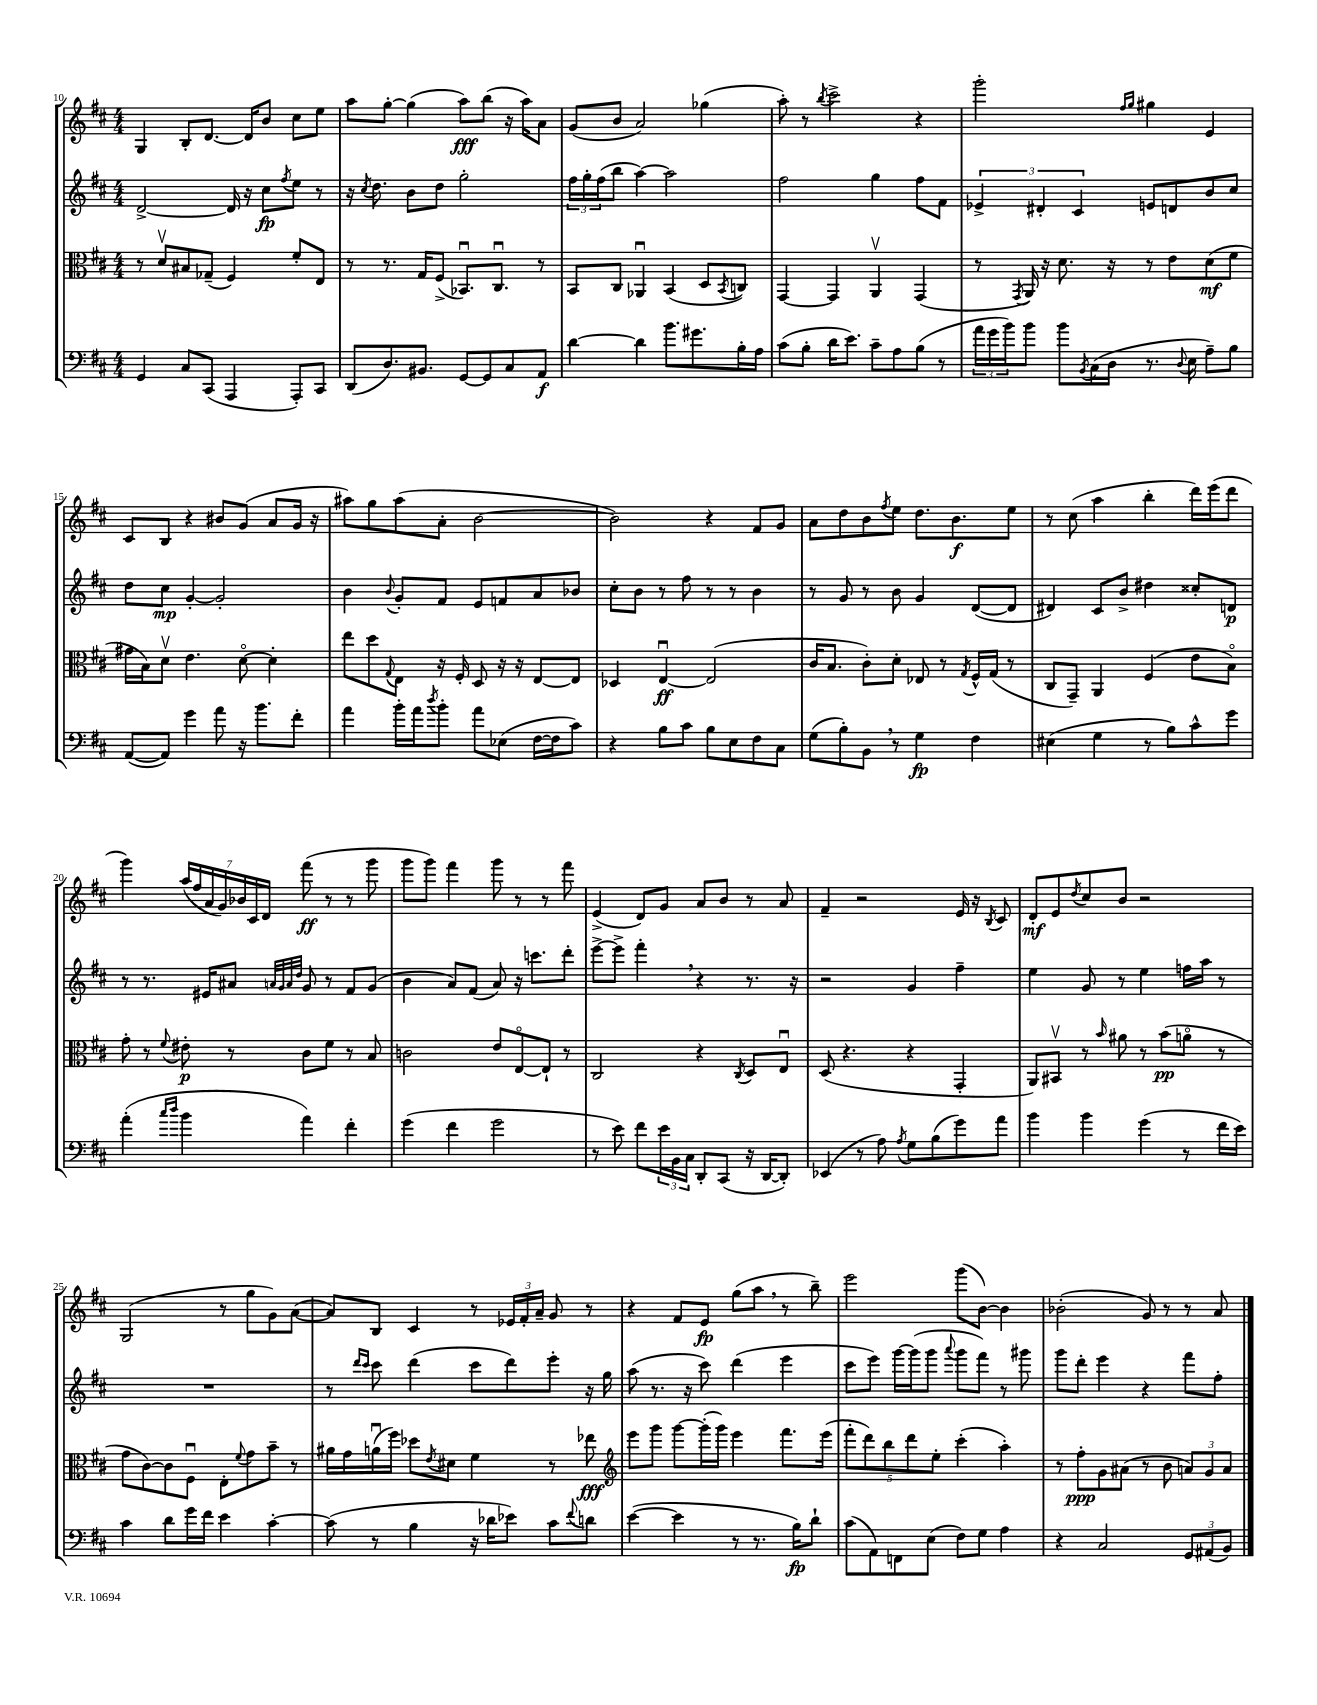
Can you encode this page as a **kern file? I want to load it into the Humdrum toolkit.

**kern	**dynam	**kern	**dynam	**kern	**dynam	**kern	**dynam
*part4	*part4	*part3	*part3	*part2	*part2	*part1	*part1
*staff4	*staff4	*staff3	*staff3	*staff2	*staff2	*staff1	*staff1
*clefF4	*	*clefC3	*	*clefG2	*	*clefG2	*
*k[f#c#]	*	*k[f#c#]	*	*k[f#c#]	*	*k[f#c#]	*
*M4/4	*	*M4/4	*	*M4/4	*	*M4/4	*
=10	=10	=10	=10	=10	=10	=10	=10
4GG/	.	8r	.	[2d^/	.	4G/	.
.	.	8dv/L	.	.	.	.	.
8C#/L	.	8B#X/	.	.	.	8B'/L	.
(8CC#/J	.	(8G-X~/J	.	.	.	[8.d/J	.
4AAA/	.	4F#/)	.	16d/]	.	.	.
.	.	.	.	16r	.	16d/KL]	.
.	.	.	.	8cc#\L	fp	8b/J	.
.	.	.	.	8qff#/	.	.	.
8AAA'/L)	.	8f#'/L	.	8ee\J	.	8cc#\L	.
8CC#/J	.	8E/J	.	8r	.	8ee\J	.
=11	=11	=11	=11	=11	=11	=11	=11
(8DD/L	.	8r	.	16r	.	8aa\L	.
.	.	.	.	8qcc#/	.	.	.
.	.	.	.	8.dd\	.	.	.
8.D/)	.	8.r	.	.	.	[8gg'\J	.
.	.	.	.	8b\L	.	(4gg\]	.
8.BB#X/J	.	16G/KL	.	.	.	.	.
.	.	(8F#^/J	.	8dd\J	.	.	.
[8GG/L	.	8.BB-Xu/L)	.	2gg'\	.	8aa\L)	fff
8GG/]	.	.	.	.	.	(8bb\J	.
.	.	8.C#u/J	.	.	.	.	.
8C#/	.	.	.	.	.	16r	.
.	.	.	.	.	.	16aa\KL)	.
8AA/J	f	8r	.	.	.	8a\J	.
=12	=12	=12	=12	=12	=12	=12	=12
[4d\	.	8BB/L	.	24ff#\LL	.	(8g/L	.
.	.	.	.	24gg'\	.	.	.
.	.	.	.	(24ff#\J	.	.	.
.	.	8C#/J	.	8bb\J	.	8b/J	.
4d\]	.	4AA-Xu/	.	[4aa\)	.	2a/)	.
8.b\L	.	(4BB/	.	2aa\]	.	.	.
8.g#X\	.	.	.	.	.	.	.
.	.	8D/L	.	.	.	(4gg-X\	.
.	.	8qBB/	.	.	.	.	.
16B'\L	.	8Cn/J)	.	.	.	.	.
16A\JJ	.	.	.	.	.	.	.
=13	=13	=13	=13	=13	=13	=13	=13
(8c#\L	.	[4GG/	.	2ff#\	.	8aa'\)	.
8B'\J	.	.	.	.	.	8r	.
.	.	.	.	.	.	8qbb/	.
16d\KL	.	4GG/]	.	.	.	2ccc#^\	.
8.e\J)	.	.	.	.	.	.	.
8c#~\L	.	4AAv/	.	4gg\	.	.	.
8A\	.	.	.	.	.	.	.
(8B\J	.	(4GG/	.	8ff#\L	.	4r	.
8r	.	.	.	8f#\J	.	.	.
=14	=14	=14	=14	=14	=14	=14	=14
24a\LL	.	8r	.	6e-X^/	.	2ggg'\	.
24g\	.	.	.	.	.	.	.
24b\J)	.	.	.	.	.	.	.
.	.	8qGG/	.	.	.	.	.
8b\J	.	16AA/)	.	.	.	.	.
.	.	.	.	6d#X'/	.	.	.
.	.	16r	.	.	.	.	.
8b\L	.	8.d\	.	.	.	.	.
.	.	.	.	6c#/	.	.	.
8qBB/	.	.	.	.	.	.	.
(16C#\L	.	.	.	.	.	.	.
16D\JJ	.	16r	.	.	.	.	.
.	.	.	.	.	.	16qqff#/LL	.
.	.	.	.	.	.	16qqgg/JJ	.
8.r	.	8r	.	8en/L	.	4gg#X\	.
.	.	8e\L	.	8dn/	.	.	.
8qqD/	.	.	.	.	.	.	.
16E\	.	.	.	.	.	.	.
8A~\L)	.	(8d\	mf	8b/	.	4e/	.
8B\J	.	8f#\J	.	8cc#/J	.	.	.
!!LO:LB:g=z
=15	=15	=15	=15	=15	=15	=15	=15
([8AA/L	.	16g#X\LL	.	8dd\L	.	8c#/L	.
.	.	16B\J)	.	.	.	.	.
8AA/J])	.	8dv\J	.	8cc#\J	mp	8B/J	.
4g\	.	4.e\	.	[4g'/	.	4r	.
8a\	.	.	.	2g'/]	.	8b#X/L	.
16r	.	[8d\	.	.	.	(8g/J	.
8.b\L	.	.	.	.	.	.	.
.	.	4d'\]	.	.	.	8a/L	.
8f#'\J	.	.	.	.	.	16g/Jk	.
.	.	.	.	.	.	16r	.
=16	=16	=16	=16	=16	=16	=16	=16
4a\	.	8ee\L	.	4b\	.	8aa#X\L)	.
.	.	8dd\	.	.	.	8gg\	.
.	.	8qqG/	.	8qqb/	.	.	.
16b'\LL	.	8E\J	.	8g'/L	.	(8aa#\	.
16a\J	.	.	.	.	.	.	.
8qdd/	.	.	.	.	.	.	.
8b'\J	.	16r	.	8f#/J	.	8a'\J	.
.	.	16F#'/	.	.	.	.	.
8a\L	.	8D/	.	8e/L	.	[2b\	.
(8E-X\J	.	16r	.	8fn/	.	.	.
.	.	16r	.	.	.	.	.
[16F#\LL	.	[8E/L	.	8a/	.	.	.
16F#\J]	.	.	.	.	.	.	.
8c#\J)	.	8E/J]	.	8b-X/J	.	.	.
=17	=17	=17	=17	=17	=17	=17	=17
4r	.	4D-X/	.	8cc#'\L	.	2b\])	.
.	.	.	.	8b\J	.	.	.
8B\L	.	[4Eu/	ff	8r	.	.	.
8c#\J	.	.	.	8ff#\	.	.	.
8B\L	.	(2E/]	.	8r	.	4r	.
8E\	.	.	.	8r	.	.	.
8F#\	.	.	.	4b\	.	8f#/L	.
8C#\J	.	.	.	.	.	8g/J	.
=18	=18	=18	=18	=18	=18	=18	=18
(8G\L	.	16c#/KL	.	8r	.	8a\L	.
.	.	8.B/J	.	.	.	.	.
8B'\)	.	.	.	8g/	.	8dd\	.
8BB,\J	.	8c#'\L)	.	8r	.	8b\	.
.	.	.	.	.	.	8qff#/	.
8r	.	8d'\J	.	8b\	.	8ee\J	.
4G\	fp	8E-X/	.	4g/	.	8.dd\L	.
.	.	8r	.	.	.	.	.
.	.	.	.	.	.	8.b\	f
.	.	8qG/	.	.	.	.	.
4F#\	.	16F#^^/LL	.	([8d/L	.	.	.
.	.	(16G/JJ	.	.	.	.	.
.	.	8r	.	8d/J]	.	8ee\J	.
=19	=19	=19	=19	=19	=19	=19	=19
(4E#X\	.	8C#/L	.	4d#X/)	.	8r	.
.	.	8GG~/J)	.	.	.	(8cc#\	.
4G\	.	4AA/	.	8c#/L	.	4aa\	.
.	.	.	.	8b^/J	.	.	.
8r	.	(4F#/	.	4dd#X\	.	4bb'\	.
8B\L)	.	.	.	.	.	.	.
8c#^^\	.	8e\L	.	8cc##X'/L	.	16ddd\LL)	.
.	.	.	.	.	.	(16eee\J	.
8g\J	.	8B\J)	.	8dn/J	p	8ddd\J	.
!!LO:LB:g=z
=20	=20	=20	=20	=20	=20	=20	=20
(4a'\	.	8g'\	.	8r	.	4ggg\)	.
.	.	8r	.	8.r	.	.	.
16qqcc#/LL	.	.	.	.	.	.	.
16qqdd/JJ	.	8qqf#/	.	.	.	.	.
4b\	.	8e#X'\	p	.	.	(28aa/LL	.
.	.	.	.	.	.	28ff#/	.
.	.	.	.	16e#X/KL	.	.	.
.	.	.	.	.	.	28a/	.
.	.	.	.	.	.	28g/)	.
.	.	8r	.	8a#X/J	.	.	.
.	.	.	.	.	.	28b-X/	.
.	.	.	.	.	.	28c#/	.
.	.	.	.	.	.	28d/JJ	.
.	.	.	.	32qqan/LLL	.	.	.
.	.	.	.	32qqg/	.	.	.
.	.	.	.	32qqa/	.	.	.
.	.	.	.	32qqdd/JJJ	.	.	.
4a\)	.	8c#\L	.	8g/	.	(8fff#\	ff
.	.	8f#\J	.	8r	.	8r	.
4f#'\	.	8r	.	8f#/L	.	8r	.
.	.	8B/	.	(8g/J	.	8ggg\	.
=21	=21	=21	=21	=21	=21	=21	=21
(4g\	.	2cn\	.	4b\	.	8ggg\L	.
.	.	.	.	.	.	8ggg\J)	.
4f#\	.	.	.	8a/L)	.	4fff#\	.
.	.	.	.	(8f#/J	.	.	.
2g\	.	8e/L	.	8a/)	.	8ggg\	.
.	.	[8E/	.	16r	.	8r	.
.	.	.	.	8.cccn\L	.	.	.
.	.	8E`/J]	.	.	.	8r	.
.	.	8r	.	8ddd'\J	.	8fff#\	.
=22	=22	=22	=22	=22	=22	=22	=22
8r	.	2C#/	.	[8eee^\L	.	(4e^/	.
8e\)	.	.	.	8eee^\J]	.	.	.
8f#\L	.	.	.	4fff#',\	.	8d/L)	.
24e\L	.	.	.	.	.	8g/J	.
24BB\	.	.	.	.	.	.	.
24C#\JJ	.	.	.	.	.	.	.
8DD'/L	.	4r	.	4r	.	8a/L	.
(8CC#/J	.	.	.	.	.	8b/J	.
.	.	8qC#/	.	.	.	.	.
16r	.	8D/L	.	8.r	.	8r	.
[16DD/KL	.	.	.	.	.	.	.
8DD'/J])	.	8Eu/J	.	.	.	8a/	.
.	.	.	.	16r	.	.	.
=23	=23	=23	=23	=23	=23	=23	=23
(4EE-X/	.	(8D/	.	2r	.	4f#~/	.
.	.	4.r	.	.	.	.	.
8r	.	.	.	.	.	2r	.
8A\)	.	.	.	.	.	.	.
8qA/	.	.	.	.	.	.	.
8G\L	.	4r	.	4g/	.	.	.
(8B\	.	.	.	.	.	.	.
8g\)	.	4GG'/	.	4ff#~\	.	16e/	.
.	.	.	.	.	.	16r	.
.	.	.	.	.	.	8qB/	.
8a\J	.	.	.	.	.	8c#/	.
=24	=24	=24	=24	=24	=24	=24	=24
4b\	.	8AA/L)	.	4ee\	.	8d'/L	mf
.	.	8BB#Xv/J	.	.	.	8e/	.
.	.	.	.	.	.	8qdd/	.
4b\	.	8r	.	8g/	.	8cc#/	.
.	.	16qqb/	.	.	.	.	.
.	.	8a#X\	.	8r	.	8b/J	.
(4g\	.	8r	.	4ee\	.	2r	.
.	.	(8b\L	pp	.	.	.	.
8r	.	8an\J	.	16ffn\LL	.	.	.
.	.	.	.	16aa\JJ	.	.	.
16f#\LL	.	8r	.	8r	.	.	.
16e\JJ)	.	.	.	.	.	.	.
!!LO:LB:g=z
=25	=25	=25	=25	=25	=25	=25	=25
4c#\	.	8g\L	.	1r	.	(2G/	.
.	.	[8c#\)	.	.	.	.	.
8d\L	.	8c#\]	.	.	.	.	.
16g\L	.	8F#u\J	.	.	.	.	.
16f#\JJ	.	.	.	.	.	.	.
4e\	.	8E'\L	.	.	.	8r	.
.	.	8qqf#/	.	.	.	.	.
.	.	8g\	.	.	.	8gg\L	.
[4c#'\	.	8b~\J	.	.	.	8g\)	.
.	.	8r	.	.	.	([8a\J	.
=26	=26	=26	=26	=26	=26	=26	=26
(8c#\]	.	16a#X\LL	.	8r	.	8a/L])	.
.	.	16g\	.	.	.	.	.
.	.	.	.	16qqddd/LL	.	.	.
.	.	.	.	16qqccc#/JJ	.	.	.
8r	.	(16anu\	.	8ccc#\	.	8B/J	.
.	.	16ff#\JJ)	.	.	.	.	.
4B\	.	8dd-X\L	.	(4ddd\	.	4c#/	.
.	.	8qe/	.	.	.	.	.
.	.	8d#X\J	.	.	.	.	.
16r	.	4f#\	.	8ccc#\L	.	8r	.
16d-X\KL	.	.	.	.	.	.	.
8e-X\J)	.	.	.	8ddd\)	.	24e-X/LL	.
.	.	.	.	.	.	24f#'/	.
.	.	.	.	.	.	24a~/JJ	.
8c#\L	.	8r	.	8eee'\J	.	8g/	.
8qqf#/	.	.	.	.	.	.	.
8dn\J	.	8ee-X\	fff	16r	.	8r	.
.	.	.	.	16gg\	.	.	.
=27	=27	=27	=27	=27	=27	=27	=27
*	*	*clefG2	*	*	*	*	*
([4e\	.	8eee\L	.	(8aa\	.	4r	.
.	.	8ggg\J	.	8.r	.	.	.
4e\]	.	[8ggg\L	.	.	.	8f#/L	.
.	.	.	.	16r	.	.	.
.	.	(16ggg'\L]	.	8ccc#\)	.	8e/J	fp
.	.	16ggg\JJ)	.	.	.	.	.
8r	.	4eee\	.	(4ddd\	.	(8gg\L	.
8.r	.	.	.	.	.	8aa,\J	.
.	.	8.fff#\L	.	4eee\	.	8r	.
16B\KL)	fp	.	.	.	.	.	.
8d`\J	.	.	.	.	.	8bb~\)	.
.	.	(16eee\Jk	.	.	.	.	.
=28	=28	=28	=28	=28	=28	=28	=28
(8c#\L	.	10fff#'\L	.	8ccc#\L	.	2eee\	.
.	.	10ddd\)	.	.	.	.	.
8AA\)	.	.	.	8eee\J)	.	.	.
.	.	10bb\	.	.	.	.	.
8FFn\	.	.	.	[16ggg\LL	.	.	.
.	.	10ddd\	.	.	.	.	.
.	.	.	.	(16ggg\J]	.	.	.
(8E\J	.	.	.	8ggg\J	.	.	.
.	.	10ee'\J	.	.	.	.	.
.	.	.	.	8qqaaa/	.	.	.
8F#\L)	.	(4ccc#'\	.	8ggg\L	.	(8ggg\L	.
8G\J	.	.	.	8fff#\J)	.	[8b\J)	.
4A\	.	4aa'\)	.	8r	.	4b\]	.
.	.	.	.	8ggg#X\	.	.	.
=29	=29	=29	=29	=29	=29	=29	=29
4r	.	8r	.	8ggg\L	.	(2b-X'\	.
.	.	8ff#'\L	ppp	8ddd'\J	.	.	.
2C#/	.	8g\	.	4eee\	.	.	.
.	.	(8a#X\J	.	.	.	.	.
.	.	8r	.	4r	.	8g/)	.
.	.	8b\	.	.	.	8r	.
12GG/L	.	12an/L)	.	8fff#\L	.	8r	.
(12AA#X/	.	12g/	.	.	.	.	.
.	.	.	.	8ff#'\J	.	8a/	.
12BB/J)	.	12a/J	.	.	.	.	.
==	==	==	==	==	==	==	==
*-	*-	*-	*-	*-	*-	*-	*-
